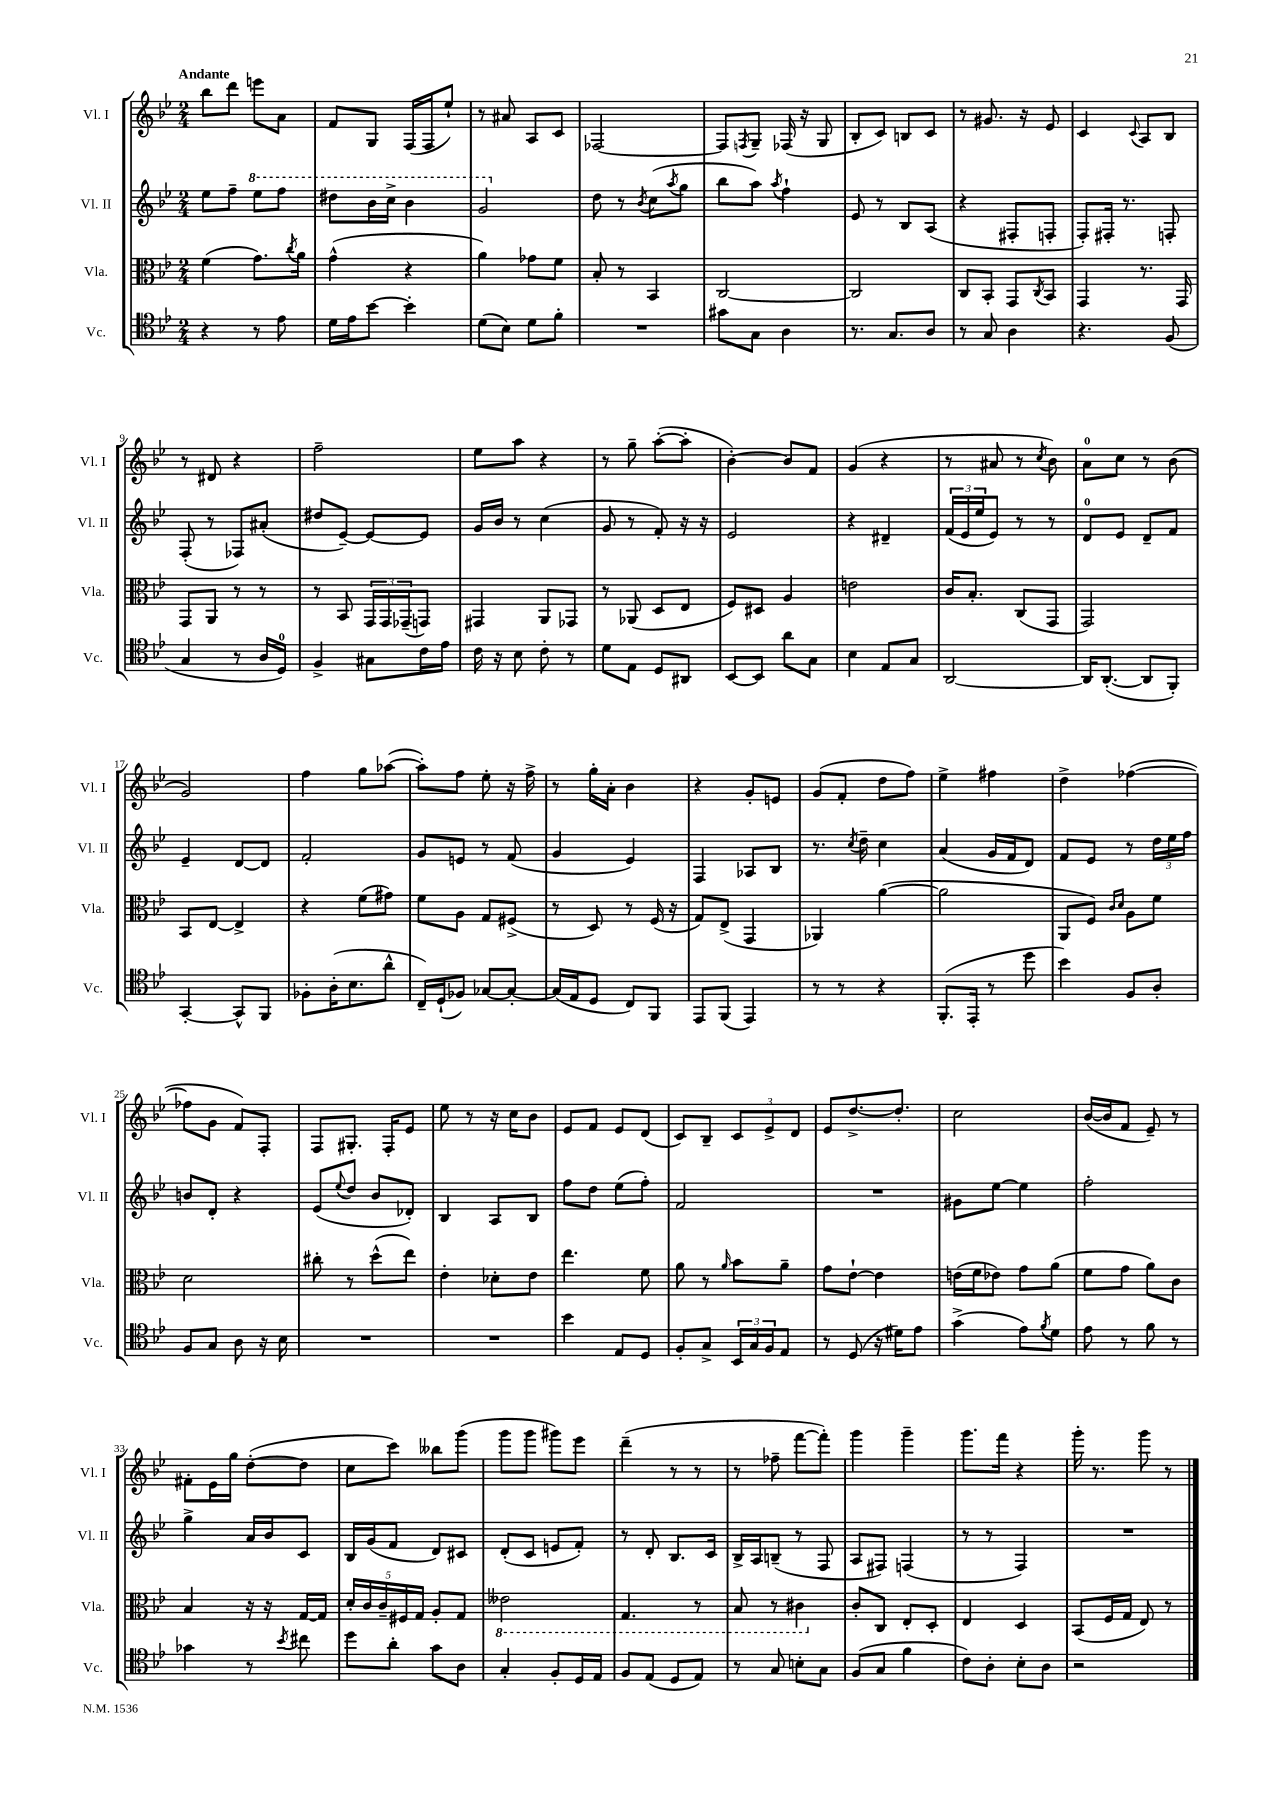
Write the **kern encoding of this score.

**kern	**kern	**kern	**kern
*part4	*part3	*part2	*part1
*staff4	*staff3	*staff2	*staff1
*I"Vc.	*I"Vla.	*I"Vl. II	*I"Vl. I
*I'Vc.	*I'Vla.	*I'Vl. II	*I'Vl. I
*clefC4	*clefC3	*clefG2	*clefG2
*k[b-e-]	*k[b-e-]	*k[b-e-]	*k[b-e-]
*M2/4	*M2/4	*M2/4	*M2/4
=1	=1	=1	=1
!	!	!	!LO:TX:a:B:t=Andante
4r	(4f\	8ee-\L	8bb-\L
.	.	8ff~\J	8ddd\J
*	*	*8va	*
8r	8.g\L)	8eee-\L	8eeen\L
8e-\	.	8fff\J	8a\J
.	8qcc/	.	.
.	16a\Jk	.	.
=2	=2	=2	=2
16d\LL	(4g^^\	8ddd#X\L	8f/L
16e-\J	.	.	.
[8b-\J	.	16bb-\L	8G/J
.	.	16ccc^\JJ	.
4b-'\]	4r	4bb-\	(16F/LL
.	.	.	16F/J
.	.	.	8ee-`/J)
=3	=3	=3	=3
(8d\L	4a\)	2gg/	8r
8B-\J)	.	.	8a#X/
8d\L	8g-X\L	.	8A/L
8f'\J	8f\J	.	8c/J
=4	=4	=4	=4
*	*	*X8va	*
2r	8B-'/	8dd\	[2F-X/
.	8r	8r	.
.	.	8qb-/	.
.	4BB-/	(8cc\L	.
.	.	8qaa/	.
.	.	8gg\J	.
=5	=5	=5	=5
8g#X\L	[2C/	8bb-\L	8F-/L]
.	.	.	8qFn/
8G\J	.	8aa\J)	8G~/J
.	.	8qaa/	.
4A\	.	4ff`\	(16F-X/
.	.	.	16r
.	.	.	8G/
=6	=6	=6	=6
8.r	2C/]	8e-/	8B-'/L
.	.	8r	8c/J)
8.G/L	.	.	.
.	.	8B-/L	8Bn/L
8A/J	.	(8A/J	8c/J
=7	=7	=7	=7
8r	8C/L	4r	8r
8G/	8BB-'/J	.	8.g#X/
4A\	8GG/L	8F#X'/L	.
.	.	.	16r
.	8qC/	.	.
.	8BB-/J	8Fn'/J	8e-/
=8	=8	=8	=8
4.r	4GG/	8F'/L)	4c/
.	.	16F#X'/Jk	.
.	.	8.r	.
.	.	.	8qqc/
.	8.r	.	8A/L
(8F/	.	8Fn'/	8B-/J
.	16GG/	.	.
!!LO:LB:g=z
=9	=9	=9	=9
4G/	8GG/L	(8F'/	8r
.	8AA/J	8r	8d#X/
8r	8r	8F-X/L)	4r
16A/LL	8r	(8a#X'/J	.
16D/JJ)	.	.	.
=10	=10	=10	=10
4F^/	8r	8dd#X/L	2ff~\
.	8BB-/	[8e-~/J)	.
8G#X\L	24GG/LL	8e-/L_	.
.	24GG/	.	.
.	(24GG-X~/J	.	.
16c\L	8GGn/J)	8e-/J]	.
16e-\JJ	.	.	.
=11	=11	=11	=11
16c\	4GG#X/	16g/LL	8ee-\L
16r	.	16b-/JJ	.
8B-\	.	8r	8aa\J
8c'\	8AA/L	(4cc\	4r
8r	8GG-X/J	.	.
=12	=12	=12	=12
8d\L	8r	8g/	8r
8E-\J	(8AA-X/	8r	8gg~\
8D/L	8D/L	8f'/)	([8aa'\L
8AA#X/J	8E-/J	16r	8aa'\J]
.	.	16r	.
=13	=13	=13	=13
[8BB-/L	8F/L)	2e-/	[4b-'\)
8BB-/J]	8D#X/J	.	.
8a\L	4A/	.	8b-/L]
8G\J	.	.	8f/J
=14	=14	=14	=14
4B-\	2en\	4r	(4g/
8E-/L	.	4d#X~/	4r
8G/J	.	.	.
=15	=15	=15	=15
[2AA/	16c/KL	(24f/LL	8r
.	.	24e-/	.
.	8.B-'/J	.	.
.	.	24ee-/J	.
.	.	8e-/J)	8a#X/
.	(8C/L	8r	8r
.	.	.	8qcc/
.	8GG/J	8r	8b-\)
=16	=16	=16	=16
16AA/KL]	2GG/)	8d/L	8a\L
([8.AA'/J	.	.	.
.	.	8e-/J	8cc\J
8AA/L]	.	8d~/L	8r
8FF'/J)	.	8f/J	(8b-\
!!LO:LB:g=z
=17	=17	=17	=17
[4GG'/	8BB-/L	4e-~/	2g/)
.	[8E-/J	.	.
8GG^^/L]	4E-^/]	[8d/L	.
8FF/J	.	8d/J]	.
=18	=18	=18	=18
8F-X'\L	4r	2f'/	4ff\
(16A'\K	.	.	.
8.B-\	.	.	.
.	(8f\L	.	8gg\L
8a^^\J	8g#X\J)	.	([8aa-X\J
=19	=19	=19	=19
16C~/LL)	8f\L	8g/L	8aa-'\L])
(16D`/J	.	.	.
8F-X/J)	8A\J	8en/J	8ff\J
[8G-X/L	8G/L	8r	8ee-'\
8G-'/J_	(8F#X^/J	(8f/	16r
.	.	.	16ff^\
=20	=20	=20	=20
(16G-/LL]	8r	4g/	8r
16E-/J	.	.	.
8D/J	8D/)	.	16gg'\LL
.	.	.	16a'\JJ
8C/L)	8r	4e-/)	4b-\
8FF/J	(16F/	.	.
.	16r	.	.
=21	=21	=21	=21
8EE-/L	8G/L)	4F/	4r
(8FF/J	(8E-^/J	.	.
4EE-/)	4GG/	8A-X/L	8g'/L
.	.	8B-/J	8en/J
=22	=22	=22	=22
8r	4AA-X/)	8.r	(8g/L
8r	.	.	8f'/J
.	.	8qcc/	.
.	.	16dd~\	.
4r	([4a\	4cc\	8dd\L
.	.	.	8ff\J)
=23	=23	=23	=23
(8.FF'/L	2a\]	(4a/	4ee-^\
16EE-'/Jk	.	.	.
8r	.	16g/LL	4ff#X\
.	.	16f/J	.
8dd\	.	8d/J)	.
=24	=24	=24	=24
4b-\)	8AA/L	8f/L	4dd^\
.	8F/J)	8e-/J	.
.	16qqc/LL	.	.
.	16qqd/JJ	.	.
8F/L	8A\L	8r	([4ff-X\
8A'/J	8f\J	24dd\LL	.
.	.	24ee-\	.
.	.	24ff\JJ	.
!!LO:LB:g=z
=25	=25	=25	=25
8F/L	2d\	8bn/L	8ff-X\L]
8G/J	.	8d'/J	8g\J
8A\	.	4r	8f/L)
16r	.	.	8F'/J
16B-\	.	.	.
=26	=26	=26	=26
2r	8cc#X'\	(8e-/L	8F/L
.	.	8qqee-/	.
.	8r	8dd/J	8.G#X'/J
.	(8dd^^\L	8b-/L	.
.	.	.	16F'/KL
.	8ee-\J)	8d-X'/J)	8e-/J
=27	=27	=27	=27
2r	4e-'\	4B-/	8ee-\
.	.	.	8r
.	8d-X'\L	8A/L	16r
.	.	.	16cc\KL
.	8e-\J	8B-/J	8b-\J
=28	=28	=28	=28
4b-\	4.ee-\	8ff\L	8e-/L
.	.	8dd\J	8f/J
8E-/L	.	(8ee-\L	8e-/L
8D/J	8f\	8ff'\J)	(8d/J
=29	=29	=29	=29
8F'/L	8a\	2f/	8c/L)
8G^/J	8r	.	8B-~/J
.	16qqa/	.	.
24BB-/LL	8b-\L	.	12c/L
24G/	.	.	.
24F/J	.	.	12e-^/
8E-/J	8a~\J	.	.
.	.	.	12d/J
=30	=30	=30	=30
8r	8g\L	2r	8e-/L
(8D/	[8e-`\J	.	[8.dd^/
16r	4e-\]	.	.
16d#X\KL)	.	.	8.dd'/J]
8e-\J	.	.	.
=31	=31	=31	=31
(4g^\	(16en\LL	8g#X\L	2cc\
.	16f\J	.	.
.	8e-X\J)	[8ee-\J	.
8e-\L)	8g\L	4ee-\]	.
8qf/	.	.	.
8d\J	(8a\J	.	.
=32	=32	=32	=32
8e-\	8f\L	2ff'\	([16b-/LL
.	.	.	16b-/J]
8r	8g\J	.	8f/J
8f\	8a\L)	.	8e-~/)
8r	8c\J	.	8r
!!LO:LB:g=z
=33	=33	=33	=33
4g-X\	4B-/	4gg^\	8f#X'\L
.	.	.	16e-\L
.	.	.	16gg\JJ
8r	16r	16a/LL	([8dd'\L
.	16r	16b-/J	.
8qb-/	.	.	.
8cc#X\	[16G/LL	8c/J	8dd\J]
.	16G/JJ]	.	.
=34	=34	=34	=34
8dd\L	20d'/LL	16B-/LL	8cc\L
.	20c/	.	.
.	.	(16g/J	.
.	20c~/	.	.
8a'\J	.	8f/J	8ccc\J)
.	20F#X/	.	.
.	20G/JJ	.	.
8g\L	8A'/L	8d/L)	8bb--X\L
8A\J	8G/J	8c#X/J	(8ggg\J
=35	=35	=35	=35
*	*8ba	*	*
4G'/	2E--X\	(8d'/L	8ggg\L
.	.	8c/J	8ggg\J
8F'/L	.	8en/L	8ggg#X\L)
16D/L	.	8f'/J)	8eee-\J
16E-/JJ	.	.	.
=36	=36	=36	=36
8F/L	4.GG/	8r	(4ddd~\
(8E-/J	.	8d'/	.
8D/L	.	8.B-/L	8r
8E-/J)	8r	.	8r
.	.	16c/Jk	.
=37	=37	=37	=37
8r	8BB-/	16B-^/LL	8r
.	.	16A/J	.
8G/	8r	(8Bn~/J	8ff-X~\
8Bn'\L	4C#X\	8r	[8fff\L
8G\J	.	8F/	8fff'\J])
=38	=38	=38	=38
*	*X8ba	*	*
(8F/L	8c'/L	8A/L	4ggg\
8G/J	8C/J	8F#X/J)	.
4f\	8E-'/L	(4Fn/	4ggg~\
.	8D'/J	.	.
=39	=39	=39	=39
8c\L)	4E-/	8r	8.ggg\L
8A'\J	.	8r	.
.	.	.	16fff\Jk
8B-'\L	4D/	4F/)	4r
8A\J	.	.	.
=40	=40	=40	=40
2r	(8BB-/L	2r	16ggg'\
.	.	.	8.r
.	16F/L	.	.
.	16G/JJ	.	.
.	8E-/)	.	8ggg\
.	8r	.	8r
==	==	==	==
*-	*-	*-	*-
